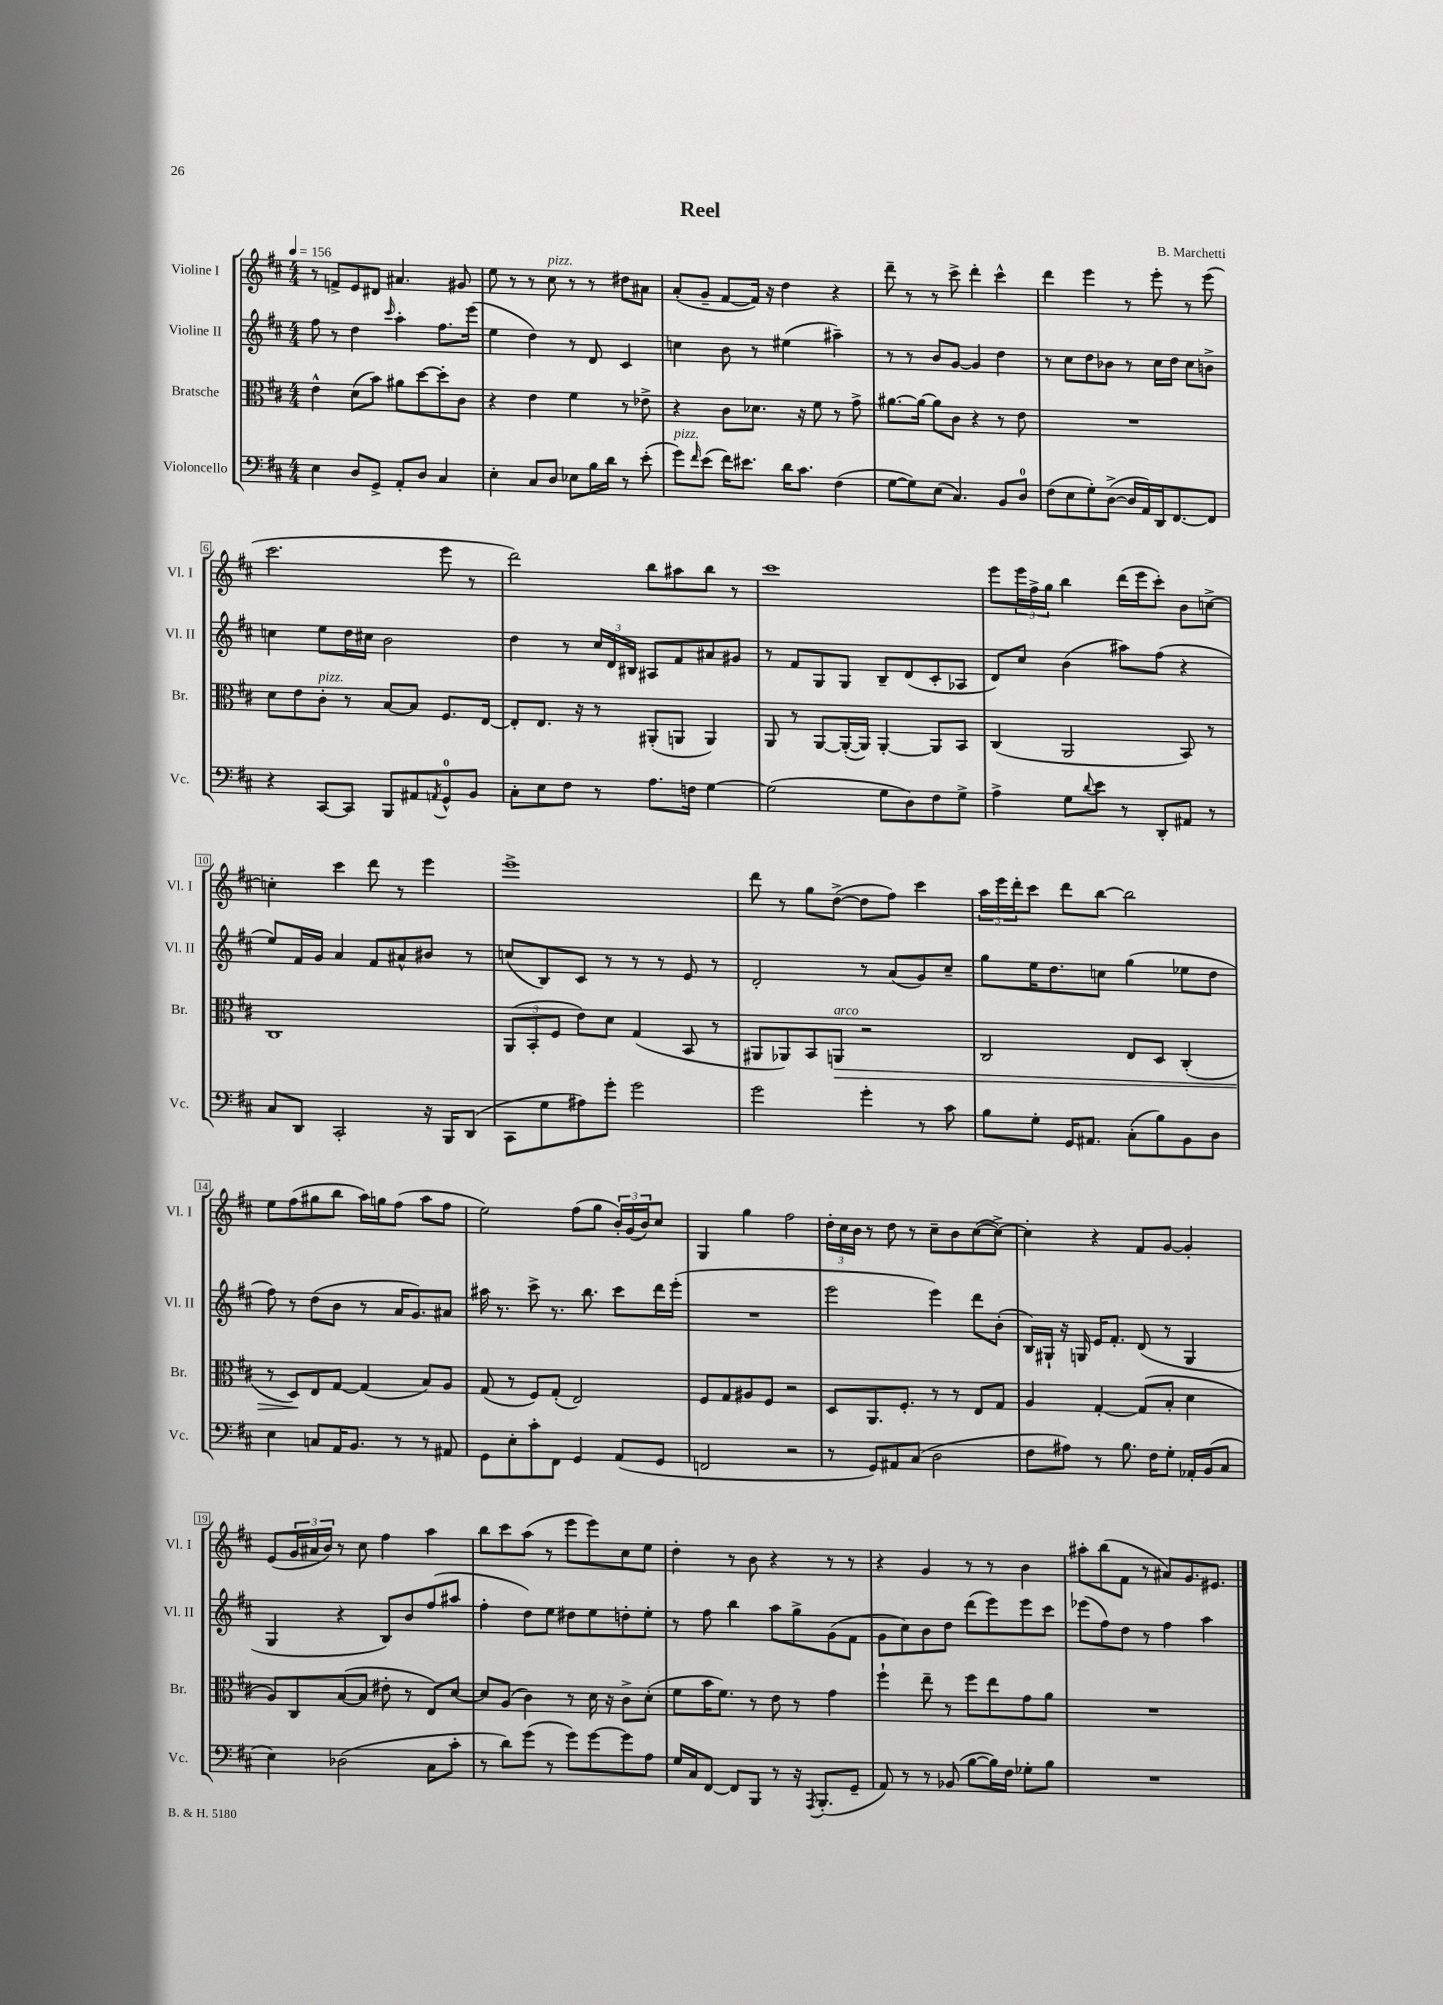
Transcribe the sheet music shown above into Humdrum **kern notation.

**kern	**kern	**kern	**kern
*staff4	*staff3	*staff2	*staff1
*clefF4	*clefC3	*clefG2	*clefG2
*k[f#c#]	*k[f#c#]	*k[f#c#]	*k[f#c#]
*M4/4	*M4/4	*M4/4	*M4/4
*MM156	*MM156	*MM156	*MM156
4E\	4e^^\	8ff#\	8r
.	.	8r	8f^/L
8D/L	(8d\L	4dd\	8e/
8GG^/J	8b\J)	.	8d#/J
.	.	16qqccc#/	.
8AA'/L	8a#\L	4aa'\	4.a#/
8D/J	[8dd\	.	.
4C#/	8dd'\]	8.ff#\L	.
.	8c#\J	.	8g#/
.	.	(16eee\Jk	.
=	=	=	=
4E'\	4r	4ee\	8ee\
.	.	.	8r
8C#/L	4e\	4dd\)	8r
8D/J	.	.	8cc#\
8E-\L	4f#\	8r	8r
16B\L	.	8d/	8r
16d\JJ	.	.	.
8r	8r	4c#/	8dd#\L
(8e'\	8e-^\	.	8a#\J
=	=	=	=
8g\L)	4r	4cc\	(8a'/L
16qqf#/	.	.	.
(8e\J	.	.	8g~/J
16f#\LK)	8c#\L	8b\	[8f#/L
8.e#\J	.	.	.
.	8.d-\J	8r	16f#/]Jk)
.	.	.	16r
16d\LK	.	(4ee#\	4dd\
8.c#\J	16r	.	.
.	8f#\	.	.
(4F#\	8r	4aa#~\)	4r
.	8g^\	.	.
=	=	=	=
[8G\L	[8.a#\L	8r	8ddd~\
8G\])	.	8r	8r
.	16a#\_Jk	.	.
(8E\J	8a#\]L	8b/L	8r
4.C#/)	8c#\J	[8g/J	8ccc#^\
.	4r	4g/]	4ddd'\
8BB/L	8r	4dd\	4ccc#^^\
8D/J	8e\	.	.
=	=	=	=
(8F#\L	1r	8r	4ddd\
8E\	.	8cc#\L	.
8G'\)	.	8dd\	4eee\
([8D^\J	.	8b-\J	.
16D/]LL	.	8r	8r
16AA/)	.	.	.
16DD/J	.	16cc#\LL	8eee'\
[8.FF#/	.	16dd\JJ	.
.	.	8cc#\L	8r
8FF#/]J	.	8b^\J	(8eee\
=	=	=	=
4r	8d\L	4cc\	2.ccc#\
.	8e\	.	.
[8CC#/L	8c#'\J	8ee\L	.
8CC#/]J	8r	16dd\L	.
.	.	16cc#\JJ	.
8BBB/L	[8B/L	2b\	.
8AA#/	8B/]J	.	.
8qAA/	.	.	.
8GG^^/	8.F#/L	.	8eee\
8BB/J	.	.	8r
.	[16E/Jk	.	.
=	=	=	=
8C#'\L	8E'/]L	4dd\	2ddd\)
8E\	8.E/J	.	.
8F#\J	.	8r	.
.	16r	.	.
8r	8r	24cc#/LL	.
.	.	24d/	.
.	.	24B#/JJ	.
8.A\L	(8AA#'/L	8A#/L	8bb\L
.	8AA/J	8f#/	8aa#\
16F\Jk	.	.	.
[4G\	4AA/)	8a#/	8bb\J
.	.	8g#/J	8r
=	=	=	=
(2G\]	8AA/	8r	1ccc#
.	8r	8f#/L	.
.	[8AA/L	8G/	.
.	(16AA'/_L	8G/J	.
.	16AA/]JJ)	.	.
8G\L	[4AA'/	8B~/L	.
8D\)	.	(8d/	.
8F#\	8AA/]L	8c#'/	.
8G^\J	8BB/J	8A-/J	.
=	=	=	=
4A^\	(4C#/	8d/L)	8eee\L
.	.	8cc#/J	24eee\L
.	.	.	24ff#^\
.	.	.	24gg\JJ
8G\L	2AA/	(4b\	4bb\
8qqd/	.	.	.
8e\J	.	.	.
8r	.	8aa#\L)	(16ddd\LL
.	.	.	16eee\J
8DD'/L	.	(8ff#\J	8ccc#'\J)
8AA#/J	8BB/)	4r	8b\L
8r	8r	.	[8cc^\J
=	=	=	=
8C#/L	1C#	8ee/L)	4cc'\]
8DD/J	.	16f#/L	.
.	.	16g/JJ	.
2CC#'/	.	4a/	4ccc#\
.	.	8f#/L	8ddd\
.	.	8a#^^/	8r
16r	.	8b#/J	4eee\
16BBB/LK	.	.	.
(8DD/J	.	8r	.
=	=	=	=
8CC#\L	(12AA/L	(8cc/L	1eee^
.	12BB'/	.	.
8G\	.	8B/)	.
.	12F#/J	.	.
8A#\)	8e\L)	8c#/J	.
8g'\J	8d\J	8r	.
2g\	(4G/	8r	.
.	.	8r	.
.	8BB/	8e/	.
.	8r	8r	.
=	=	=	=
2g\	8AA#/L	2d'/	8ddd\
.	8AA-/)	.	8r
.	8BB/	.	8gg\L
.	8AA/J	.	([8dd^\J
4g'\	2r	8r	8dd\]L
.	.	(8a/L	8ff#\J)
8r	.	8g/)	4ccc#\
8c#\	.	8cc#~/J	.
=	=	=	=
8B\L	2C#/	8gg\L	24aa\LL
.	.	.	24eee\
.	.	.	24ddd'\J
8G'\J	.	16ee\K	8ccc#\J
.	.	8.dd\	.
16GG/LK	.	.	8ddd\L
8.AA#/J	.	.	.
.	.	8cc\J	[8bb\J
(8C#'\L	8E/L	(4gg\	2bb\]
8B\)	8D/J	.	.
8BB\	(4C#'/	8ee-\L	.
8D\J	.	8dd\J	.
=	=	=	=
4E\	8r	8ff#\)	8ee\L
.	8D/L)	8r	(8ff#\
8C/L	8E/	(8dd\L	8gg#\
16AA/K	[8G/J	8b\J	8bb\J
8.BB/J	.	.	.
.	(4G/]	8r	16aa\LL)
.	.	.	16gg\J
8r	.	16a/LK	(8ff#\J
.	.	8.g/)	.
8r	8B/L)	.	8aa\L
8AA#/	8A/J	8a#/J	8ff#\J
=	=	=	=
8GG\L	(8G/	16aa#\	2ee\)
.	.	8.r	.
8E'\	8r	.	.
8c#'\	8F#/L)	8ccc#^\	.
8FF#\J	(8G'/J	8.r	.
4GG/	2E/)	.	(8ff#\L
.	.	8.bb\	.
.	.	.	8gg\J
(8AA/L	.	8ccc#\L	24b'/LL)
.	.	.	(24g/
.	.	.	24b/J)
8GG/J	.	16ddd\L	8cc#/J
.	.	(16eee'\JJ	.
=	=	=	=
2FF/	8F#/L	1r	4G/
.	8G/	.	.
.	8A#/	.	4gg\
.	8F#/J	.	.
2r	2r	.	2ff#\
=	=	=	=
8r	8D/L	2eee\	24dd'\LL
.	.	.	24cc#\
.	.	.	24b\JJ
8GG/L)	8.AA/	.	8r
8AA#/	.	.	8dd\
.	8.F#'/J	.	.
(8C#/J	.	.	8r
2D\	8r	4eee\)	8cc#~\L
.	8r	.	8b\
.	8E/L	8ddd\L	([8cc#\
.	8G/J	(8b'\J	8cc#^\_J)
=	=	=	=
8F#\L	4A/	16B/LL)	4cc#'\]
.	.	16G#`/JJ	.
8A#\J)	.	16r	.
.	.	16G/	.
8r	[4G'/	16e/LK	4r
.	.	8.f#'/J	.
8.B\	.	.	.
.	(8G/]L	(8d/	8f#/L
16F#\LK	.	.	.
8G'\J	8B'/J	8r	[8g/J
16AA-'/LL	4d\	4G/	4g'/]
(16BB/J	.	.	.
8C#/J	.	.	.
=	=	=	=
4E\)	8A/L)	4G/	(8e/L
.	8C#/	.	24g/L
.	.	.	24a#/
.	.	.	24b/JJ)
(2D-\	([8B/	4r	8r
.	8B/]J	.	8cc#\
.	8e#'\	8B/L)	4ff#\
.	8r	8b/	.
8C#\L	8E/L)	(8ff#/	4aa\
8c#'\J	[8d/J	8aa#/J	.
=	=	=	=
8r	8d/]L	4ff#'\	8bb\L
8d\L)	(8A/J	.	8ccc#\
(8g\J	4c#\)	8dd\L)	(8aa\J
8r	.	8ee\J	8r
8g\L)	8r	8dd#\L	8eee\L
[8g\	16d\	8ee\	8eee\)
.	16r	.	.
8g\]	8c#^\L	8dd'\	8cc#\
8A\J	(8d'\J	8ee'\J	8ee\J
=	=	=	=
16G/LL	8f#\L	8r	4dd'\
16C#/J	.	.	.
[8FF#/J	16b\K	8ff#\	.
.	8.f#\J)	.	.
8FF#/]L	.	4bb\	8r
8BBB/J	8r	.	8b\
8r	8e\	8aa\L	4r
16r	8r	8gg^\	.
8qAAA/	.	.	.
(8.BBB'/L	.	.	.
.	4g\	(8g\	8r
8GG~/J	.	8f#\J	8r
=	=	=	=
8AA/)	4ff#`\	8g\L	4r
8r	.	8cc#\)	.
8r	8ee~\	8b\	4g/
(8BB-/	8r	8dd\J	.
[8B\L	8ff#\L	(8ddd\L	8r
16B\]L)	8ee\	8eee\)	8r
16F#\JJ	.	.	.
8G-'\L	8g\	8eee\	4b\
8B\J	8a\J	8ccc#\J	.
=	=	=	=
1r	1r	(8eee-\L	8aa#'\L
.	.	8ff#\)	(8bb\
.	.	8dd\J	8f#\J
.	.	8r	8r
.	.	4ff#\	8a#/L)
.	.	.	8.g/
.	.	4aa\	.
.	.	.	8.e#/J
==	==	==	==
*-	*-	*-	*-
